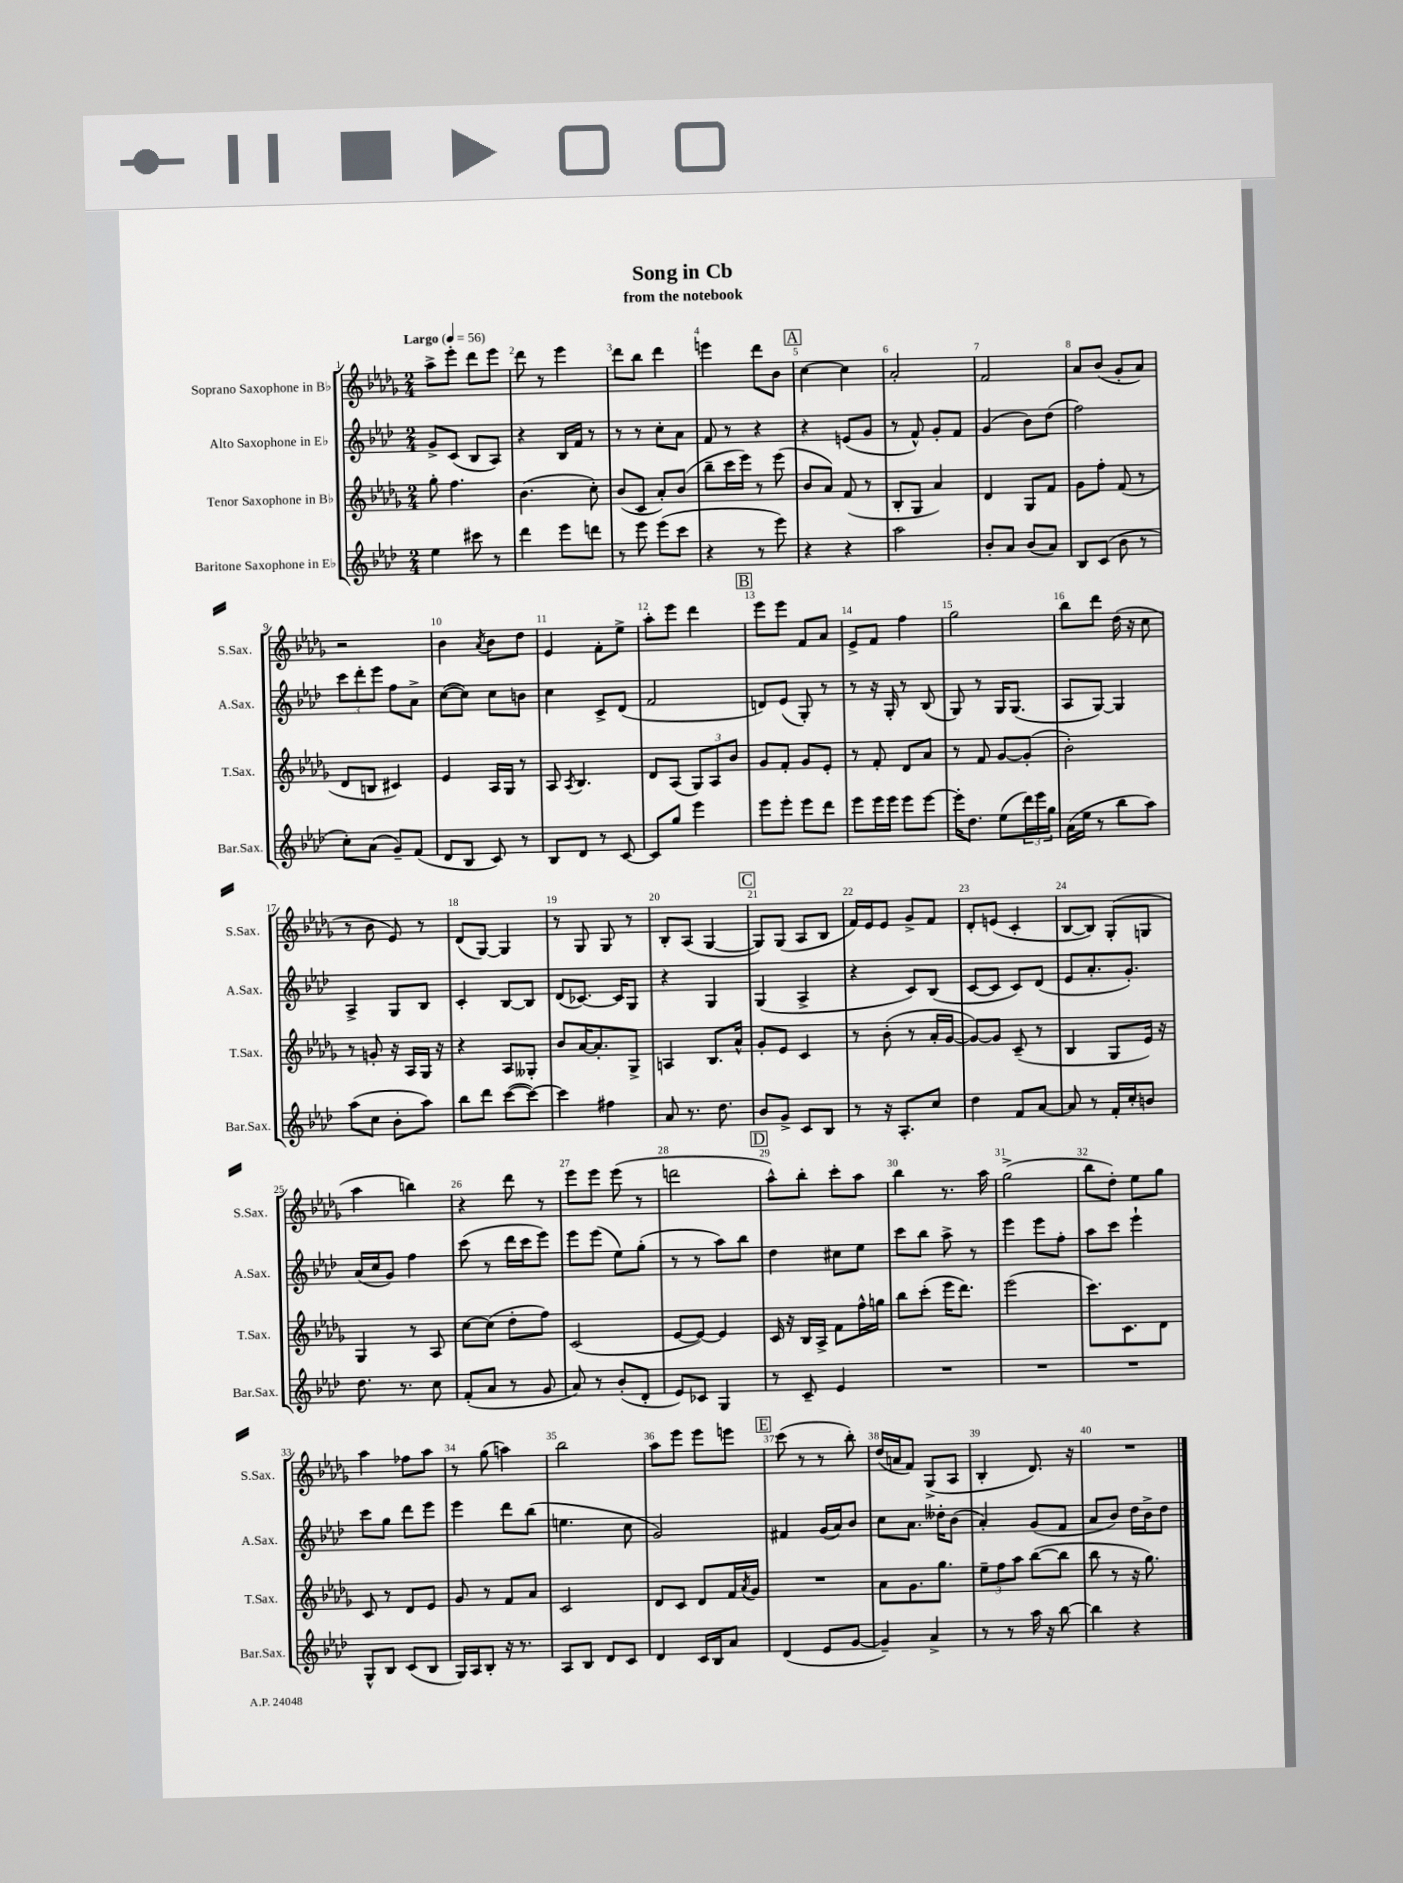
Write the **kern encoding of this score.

**kern	**kern	**kern	**kern
*staff4	*staff3	*staff2	*staff1
*clefG2	*clefG2	*clefG2	*clefG2
*k[b-e-a-d-]	*k[b-e-a-d-g-]	*k[b-e-a-d-]	*k[b-e-a-d-g-]
*M2/4	*M2/4	*M2/4	*M2/4
*MM56	*MM56	*MM56	*MM56
4ee-	8gg-'	8g^	8aa-^
.	4.ff	(8c	8eee-'
8ccc#	.	8B-	8ddd-
8r	.	8A-)	8eee-
=	=	=	=
4ddd-	(4.b-	4r	8ddd-
.	.	.	8r
8eee-	.	16B-	4eee-
.	.	16f	.
8ddd	8cc')	8r	.
=	=	=	=
8r	(8b-	8r	8ddd-
8eee-	8c	8r	8bb-
(8eee-	8a-')	8cc'	4ddd-
8ccc	(8b-	8a-	.
=	=	=	=
4r	8bb-~	8f	4eee
.	16ccc	8r	.
.	16eee-)	.	.
8r	8r	4r	8ddd-
8eee-)	(8eee-	.	8b-
=	=	=	=
4r	8b-	4r	[4cc
.	8a-)	.	.
4r	(8f	(8e	4cc]
.	8r	8g	.
=	=	=	=
2aa-	8B-'	8r	2a-'
.	8G-	8f^^)	.
.	4a-)	8g'	.
.	.	8f	.
=	=	=	=
8b-'	4d-	(4g	2f
8a-	.	.	.
(8b-	8G-	8b-)	.
8a-)	8f	(8dd-	.
=	=	=	=
8B-	8g-	2ff)	8a-
(8c	8ff'	.	(8b-
8b-	(8f	.	8g-'
8r	8r	.	8a-)
=	=	=	=
8cc')	8d-	12ccc	2r
.	.	12ddd-'	.
(8a-	8B	.	.
.	.	12eee-	.
8g~)	4c#)	8ff	.
(8f	.	8a-^	.
=	=	=	=
8d-	4e-	([8cc	4b-
8B-	.	8cc])	.
.	.	.	8qa-
8c)	16A-	8cc	8b-
.	16G-	.	.
8r	8r	8b	8dd-
=	=	=	=
8B-	8A-	4cc	4e-
.	8qA-	.	.
8d-	4.B-	.	.
8r	.	8c^	8f'
[8c	.	(8d-	8ee-^
=	=	=	=
8c]	8d-	2f	8aa-'
8gg	(8A-	.	8eee-
4eee-	12G-)	.	4ddd-
.	12A-	.	.
.	12b-	.	.
=	=	=	=
8eee-	8g-	8d)	8eee-
8eee-'	8f'	(8e-	8eee-
8eee-	8g-	8G')	8f
8ddd-	8e-'	8r	8a-
=	=	=	=
8eee-	8r	8r	8e-^
16eee-	8f'	16r	8f
16eee-	.	16G'	.
8eee-	8d-	8r	4ff
[8eee-	8a-	(8B-	.
=	=	=	=
16eee-']	8r	8G)	2gg-
8.dd-	.	.	.
.	8f	8r	.
(8ee-	[8g-	16G	.
.	.	(8.G	.
24ddd-)	(8g-']	.	.
24eee-	.	.	.
24gg	.	.	.
=	=	=	=
(16a-	2b-')	8A-	8bb-
16ee-	.	.	.
8r	.	[8G)	8ddd-
8bb-	.	4G]	(16dd-
.	.	.	16r
8aa-)	.	.	8cc
=	=	=	=
(8aa-	8r	4A-^	8r
8cc	8g'	.	8b-
8b-'	16r	8G	8e-)
.	16A-	.	.
8aa-)	16G-	8B-	8r
.	16r	.	.
=	=	=	=
8bb-	4r	4c'	(8d-
8ddd-	.	.	[8G-)
([8ccc	8A-	[8B-	4G-]
8ccc_)	8G--'	8B-]	.
=	=	=	=
4ccc]	8b-	(8d-	8r
.	[16a-	[8.c-)	8G-
.	8.a-']	.	.
4ff#	.	.	8G-
.	.	16c-]	.
.	8G-^	8G	8r
=	=	=	=
8a-	4A	4r	8B-'
8.r	.	.	(8A-
.	8.B-	4G	[4G-
8.dd-	.	.	.
.	16a-^^	.	.
=	=	=	=
8b-	8g-'	(4G	8G-])
8g^	8e-	.	(8G-
8c	4c	4A-^	8A-
8B-	.	.	8B-
=	=	=	=
8r	8r	4r	16f)
.	.	.	16e-
16r	(8b-'	.	8e-
8.A-'	.	.	.
.	8r	8c)	8g-^
8cc	16a-'	(8B-	8f
.	[16g-	.	.
=	=	=	=
4dd-	8g-_)	[8c	8d-'
.	8g-]	8c]	(8e
8f	(8c~	8c)	4c'
[8a-	8r	(8d-	.
=	=	=	=
8a-]	4B-	8e-	[8B-
8r	.	8.a-'	8B-])
16f'	8G-	.	(8G-'
16cc'	.	8.g')	.
8b	16e-)	.	8G
.	16r	.	.
=	=	=	=
8.dd-	4G-	(16a-	4aa-
.	.	16cc	.
.	.	8g)	.
8.r	.	.	.
.	8r	4ff	4bb)
8cc	8A-	.	.
=	=	=	=
(8f'	[8cc	(8ccc	4r
8a-	(8cc]	8r	.
8r	8dd-'	16ddd-	8ddd-
.	.	16ccc	.
8g	8ff)	8eee-)	8r
=	=	=	=
8a-)	(2c	8eee-	8eee-
8r	.	(8eee-	8eee-
(8b-'	.	8ee-)	(8eee-
8d-'	.	(8gg'	8r
=	=	=	=
8e-)	[8e-	8r	2ddd
8c-	8e-_)	8r	.
4G	4e-]	8aa-)	.
.	.	8bb-	.
=	=	=	=
8r	16c	4dd-	8aa-^^)
.	16r	.	.
8c~	16B-	.	8bb-'
.	16A-^	.	.
4e-	8f	8cc#	8ccc'
.	16ff^^	8ee-	8aa-
.	16gg	.	.
=	=	=	=
2r	8bb-	8ccc	4bb-
.	(8ccc'	8bb-	.
.	16eee-	8aa-^	8.r
.	8.ddd-)	.	.
.	.	8r	.
.	.	.	16aa-
=	=	=	=
2r	(2eee-	4eee-	(2gg-^
.	.	8eee-	.
.	.	8ff'	.
=	=	=	=
2r	8.ccc)	8aa-	8bb-
.	.	8ccc	8dd-')
.	8.c	.	.
.	.	4eee-`	8ee-
.	8d-	.	8gg-
=	=	=	=
8G^^	8c	8ccc	4aa-
8B-	8r	8gg	.
(8c	8d-	8ddd-	8ff-
8B-	8e-	8eee-	8aa-
=	=	=	=
16G)	8g-	4eee-	8r
16A-	.	.	.
8B-'	8r	.	(8gg-
16r	8f	8ddd-	4aa)
8.r	.	.	.
.	8a-	(8bb-	.
=	=	=	=
8A-	2c	4.ee	2bb-
8B-	.	.	.
8d-	.	.	.
8c	.	8cc	.
=	=	=	=
4d-	8d-	2g)	8aa-
.	8c	.	8eee-
16c	8d-	.	8eee-
16B-	.	.	.
8a-	16f	.	8eee
.	8qa-	.	.
.	16g-	.	.
=	=	=	=
(4d-	2r	4f#	(8ccc
.	.	.	8r
8e-	.	(16g	8r
.	.	16a-)	.
[8g	.	8b-	8bb-')
=	=	=	=
4g~])	8a-	8cc	(16dd-
.	.	.	16a
.	8.g-	8.a-	8f)
4a-^	.	.	(8G-^
.	8.gg-	16dd--'	.
.	.	(8b-	8A-
=	=	=	=
8r	12ee-~	4a-')	4B-'
.	12ff	.	.
8r	.	.	.
.	12aa-	.	.
16aa-	([8bb-	(8g	8.d-)
16r	.	.	.
[8bb-	8bb-]	8f	.
.	.	.	16r
=	=	=	=
4bb-]	8bb-	8a-	2r
.	8r	8b-)	.
4r	16r	16dd-	.
.	8.gg-)	16b-^	.
.	.	8dd-	.
==	==	==	==
*-	*-	*-	*-
